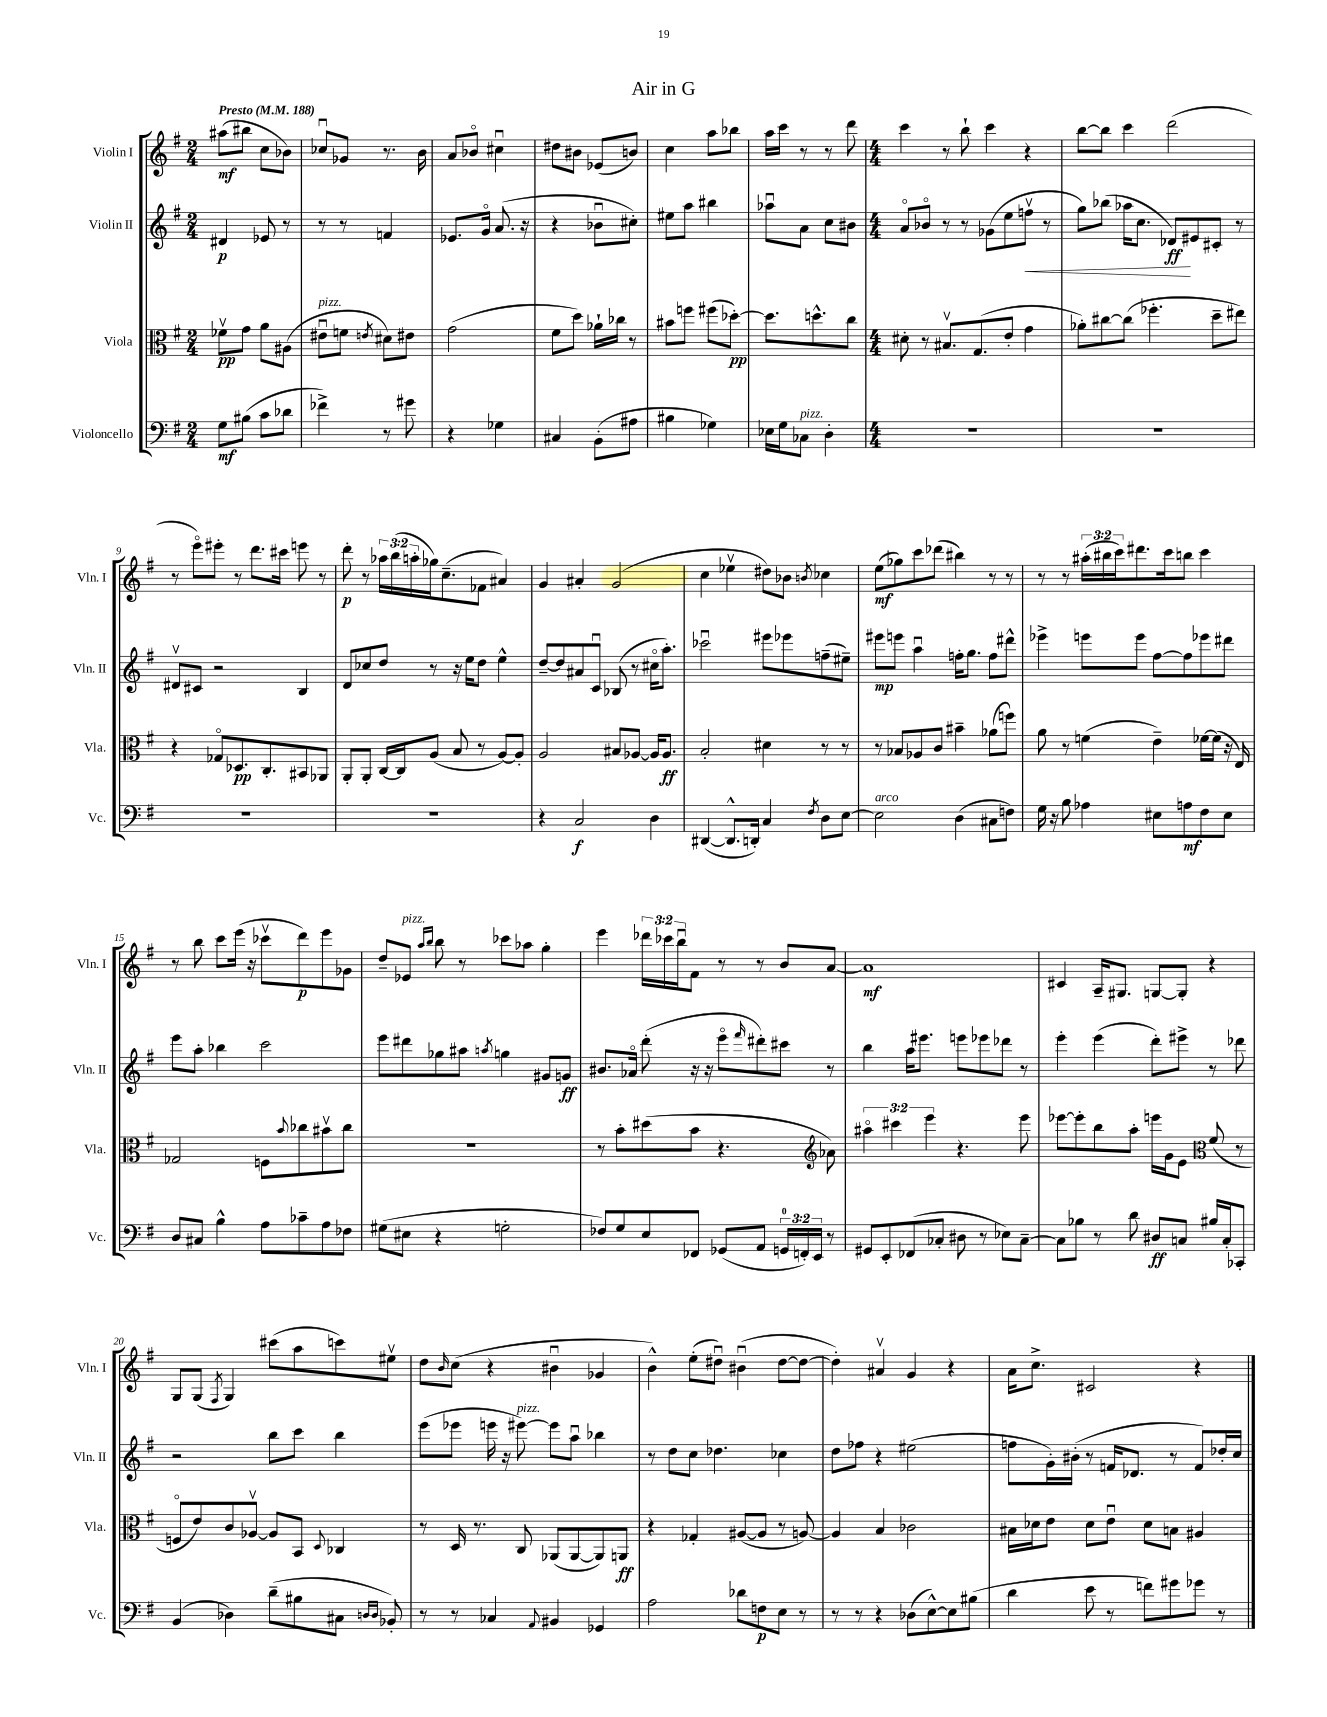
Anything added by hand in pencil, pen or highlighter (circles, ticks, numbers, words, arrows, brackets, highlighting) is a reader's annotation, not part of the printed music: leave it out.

**kern	**kern	**kern	**kern
*staff4	*staff3	*staff2	*staff1
*clefF4	*clefC3	*clefG2	*clefG2
*k[f#]	*k[f#]	*k[f#]	*k[f#]
*M2/4	*M2/4	*M2/4	*M2/4
*MM188	*MM188	*MM188	*MM188
8G\L	8f-v\L	4d#/	(8aa#\L
(8B#\J	8g\J	.	8bb#\J
8c\L	8a\L	8e-/	8cc\L
8d-\J	(8A#\J	8r	8b-\J)
=	=	=	=
4f-^\)	8e#u\L	8r	8cc-u/L
.	8f\J	8r	8g-/J
.	8qe/	.	.
8r	8d#\L)	4f/	8.r
8g#\	8e#\J	.	.
.	.	.	16b\
=	=	=	=
4r	(2g\	8.e-/L	8a/L
.	.	.	8b-o/J
.	.	16go/Jk	.
4G-\	.	(8.a/	4cc#u\
.	.	16r	.
=	=	=	=
4C#/	8f#\L	4r	8dd#\L
.	8dd\J)	.	8b#\J
(8BB'\L	16a-`\LL	8b-u\L	(8e-/L
.	16cc-\JJ	.	.
8A#\J	8r	8cc#'\J)	8b/J)
=	=	=	=
4B#\	8b#\L	8ee#\L	4cc\
.	8ff\J	8aa\J	.
4G-\)	(8ff#\L	4bb#\	8aa\L
.	[8dd-'\J)	.	8bb-\J
=	=	=	=
16E-\LL	8.dd-\]L	8aa-u\L	16aa\LL
16G\J	.	.	16ccc\JJ
8C-\J	.	8a\J	8r
.	8.dd^^\	.	.
4D'\	.	8cc\L	8r
.	8cc\J	8b#\J	8ddd\
=	=	=	=
*M4/4	*M4/4	*M4/4	*M4/4
1r	8d#'\	8ao/L	4ccc\
.	8r	8b-o/J	.
.	8.B#v/L	8r	8r
.	.	8r	8bb`\
.	(8.G/	.	.
.	.	(8g-\L	4ccc\
.	8e'/J	8ee\	.
.	4g\	8ffv\J	4r
.	.	8r	.
=	=	=	=
1r	8a-'\L)	8gg\L)	[8bb\L
.	[8cc#\	(8bb-\J	8bb\]J
.	(8cc#\]J	16aa-\LK	4ccc\
.	.	8.cc\J	.
.	4.ff-'\	.	.
.	.	8d-/L)	(2ddd\
.	.	8e#/	.
.	8dd~\L	8c#'/J	.
.	8ee#\J)	8r	.
=	=	=	=
1r	4r	8d#v/L	8r
.	.	8c#/J	8eeeo\L)
.	8G-o/L	2r	8eee#'\J
.	8.D-/	.	8r
.	.	.	8.ddd\L
.	8.C'/	.	.
.	.	.	16ccc#\Jk
.	8BB#/	4B/	8eee\
.	8AA-/J	.	8r
=	=	=	=
1r	8AA'/L	8d/L	8ddd'\
.	8AA'/J	8cc-/	8r
.	[16C/LL	8dd/J	24aa-\LL
.	.	.	(24bb\
.	16C/]J	.	.
.	.	.	24aa'\
.	(8A/J	8r	16gg-\J)
.	.	.	(8.cc~\
.	8B/	16r	.
.	.	16ee\LK	.
.	8r	8dd\J	8f-\J
.	[8A/L)	4ee^^\	4a#/)
.	8A'/]J	.	.
=	=	=	=
4r	2A/	[8dd~/L	4g/
.	.	8dd/]	.
2C/	.	8a#/	4a#'/
.	.	8cu/J	.
.	8B#/L	(8B-/	(2g/
.	[8A-/J	8r	.
4D\	16A-/]LK	16cc#o\LK	.
.	8.A-/J	8.aa'\J)	.
=	=	=	=
([4DD#/	2B'/	2ccc-u\	4cc\
8.DD#^^/]L	.	.	4ee-v\
16DD'/Jk)	.	.	.
4C/	4d#\	8eee#\L	8dd#\L)
.	.	8eee-\	8b-\J
8qF#/	.	.	8qb/
8D\L	8r	(8ff~\	4cc-\
[8E\J	8r	8ee#~\J)	.
=	=	=	=
2E\]	8r	8eee#\L	(8ee\L
.	8B-/L	8eee\J	8gg-\)
.	8A-/	4aau\	8ccc\
.	8c/J	.	(8ddd-\J
(4D\	4b#~\	16ff'\LK	4bb#\)
.	.	8.gg\J	.
8C#\L	(8a-\L	8ff\L	8r
8F\J)	8ff\J)	8ddd#^^\J	8r
=	=	=	=
16G\	8a\	4eee-^\	8r
16r	.	.	.
8B\	8r	.	8r
4A-\	(4f\	8eee\L	(24aa#'\LL
.	.	.	24bb#\
.	.	.	24ccc\J)
.	.	8eee\J	8.ddd#\
8E#\L	4e~\)	[8ff#\L	.
.	.	.	16ccc\k
8A\	.	8ff#\]	8bb\J
8F#\	[16f-\LL	8eee-\	4ccc\
.	(16f-\]JJ	.	.
8E#\J	16r	8ddd#\J	.
.	16E/)	.	.
=	=	=	=
8D/L	2G-/	8eee\L	8r
8C#/J	.	8aa'\J	8bb\
4B^^\	.	4bb-\	8ccc\L
.	.	.	(16eee\Jk
.	.	.	16r
8A\L	8F\L	2ccc\	8ccc-v\L
.	8qqb/	.	.
8c-~\	8cc-\	.	8ddd\)
8A\	8b#v\	.	8eee\
8F-\J	8cc-\J	.	8g-\J
=	=	=	=
(8G#\L	1r	8eee\L	8dd~/L
8E#\J	.	8ddd#\	8e-/J
.	.	.	16qqaa/LL
.	.	.	16qqbb/JJ
4r	.	8gg-\	8bb\
.	.	8aa#\J	8r
.	.	8qaa/	.
2G'\	.	4gg\	8ccc-\L
.	.	.	8aa-\J
.	.	8g#/L	4gg'\
.	.	8g/J	.
=	=	=	=
8F-/L)	8r	8.b#/L	4eee\
8G/	8b'\L	.	.
.	.	16a-o/Jk	.
8E/	(8dd#\	(8ddd'\	24ddd-\LL
.	.	.	24ccc-\
.	.	.	24bbu\J
8FF-/J	8b\J	16r	8f#\J
.	.	16r	.
(8GG-/L	4.r	8eeeo\L	8r
.	.	16qqfff#/	.
8AA/J	.	8ddd#'\)	8r
24GG/LL	.	8ccc#\J	8b/L
24FF'/)	.	.	.
24EE/JJ	.	.	.
8r	8a-\)	8r	[8a/J
=	=	=	=
*	*clefG2	*	*
8GG#/L	6aa#o\	4bb\	1a]
8EE'/	.	.	.
.	6ccc#\	.	.
(8FF-/	.	16aa\LK	.
.	.	8.eee#\J	.
.	6eee\	.	.
8C-'/J	.	.	.
8D#\	4.r	8eee\L	.
8r	.	8eee-\	.
8E-\L)	.	8ddd-\J	.
[8C-~\J	8eee\	8r	.
=	=	=	=
8C-\]L	[8eee-\L	4eee'\	4c#/
8B-\J	8eee-'\]	.	.
8r	8bb\	(4eee\	16A~/LK
.	.	.	8.G#/J
8d\	8aa'\J	.	.
8D#/L	16eee\LL	8ddd'\L)	[8G/L
.	16g\J	.	.
8C/J	8e\J	8eee#^\J	8G'/]J
16B#/LL	(8f#/	8r	4r
16C'/J	.	.	.
8CC-'/J	8r	8ddd-\	.
=	=	=	=
*	*clefC3	*	*
(4BB/	8Fo/L	2r	8G/L
.	8e/)	.	(8G/J
.	.	.	8qF#/
4D-\)	8c/	.	4G/)
.	[8A-v/J	.	.
(8d~\L	8A-/]L	8bb\L	(8ccc#\L
8B#\	8BB/J	8ccc\J	8aa\
.	8qqD/	.	.
8C#\J	4C-/	4bb\	8ccc\)
16qqD/LL	.	.	.
16qqD/JJ	.	.	.
8BB-'/)	.	.	8ee#v\J
=	=	=	=
8r	8r	(8eee\L	8dd\L
.	.	.	16qqb/
8r	16D/	8eee-\J	(8cc\J
.	8.r	.	.
4C-/	.	16eee\	4r
.	.	16r	.
.	8C/	[8eee#\)	.
8qqAA/	.	.	.
4BB#/	(8AA-/L	8eee#\]L	4b#u\
.	[8AA-/	8aau\J	.
4GG-/	8AA-/])	4bb-\	4g-/
.	8AA/J	.	.
=	=	=	=
2A\	4r	8r	4b^^\)
.	.	8dd\L	.
.	4G-'/	8cc\J	(8ee'\L
.	.	4.dd-\	8dd#u\J)
8d-\L	([8A#/L	.	(4b#u\
8F\	8A#/]J	.	.
8E\J	8r	4cc-\	[8dd#\L
8r	[8A/)	.	8dd#\_J
=	=	=	=
8r	4A/]	8dd\L	4dd#'\])
8r	.	8ff-\J	.
4r	4B/	4r	4a#v/
(8D-\L	2c-\	(2ee#\	4g/
[8E^^\)	.	.	.
8E\]	.	.	4r
(8B#\J	.	.	.
=	=	=	=
4d\	16B#\LL	8ff\L	16a\LK
.	16d-\J	.	8.cc^\J
.	8e\J	16g'\L)	.
.	.	(16b#'\JJ	.
8e\	8d-\L	8r	2c#/
8r	8eu\J	16f/LK	.
.	.	8.d-/J	.
8f\L)	8d-\L	.	.
8g#\	8B\J	8r	.
8g-\J	4A#/	8f/L)	4r
8r	.	16dd-'/L	.
.	.	16cc/JJ	.
==	==	==	==
*-	*-	*-	*-
